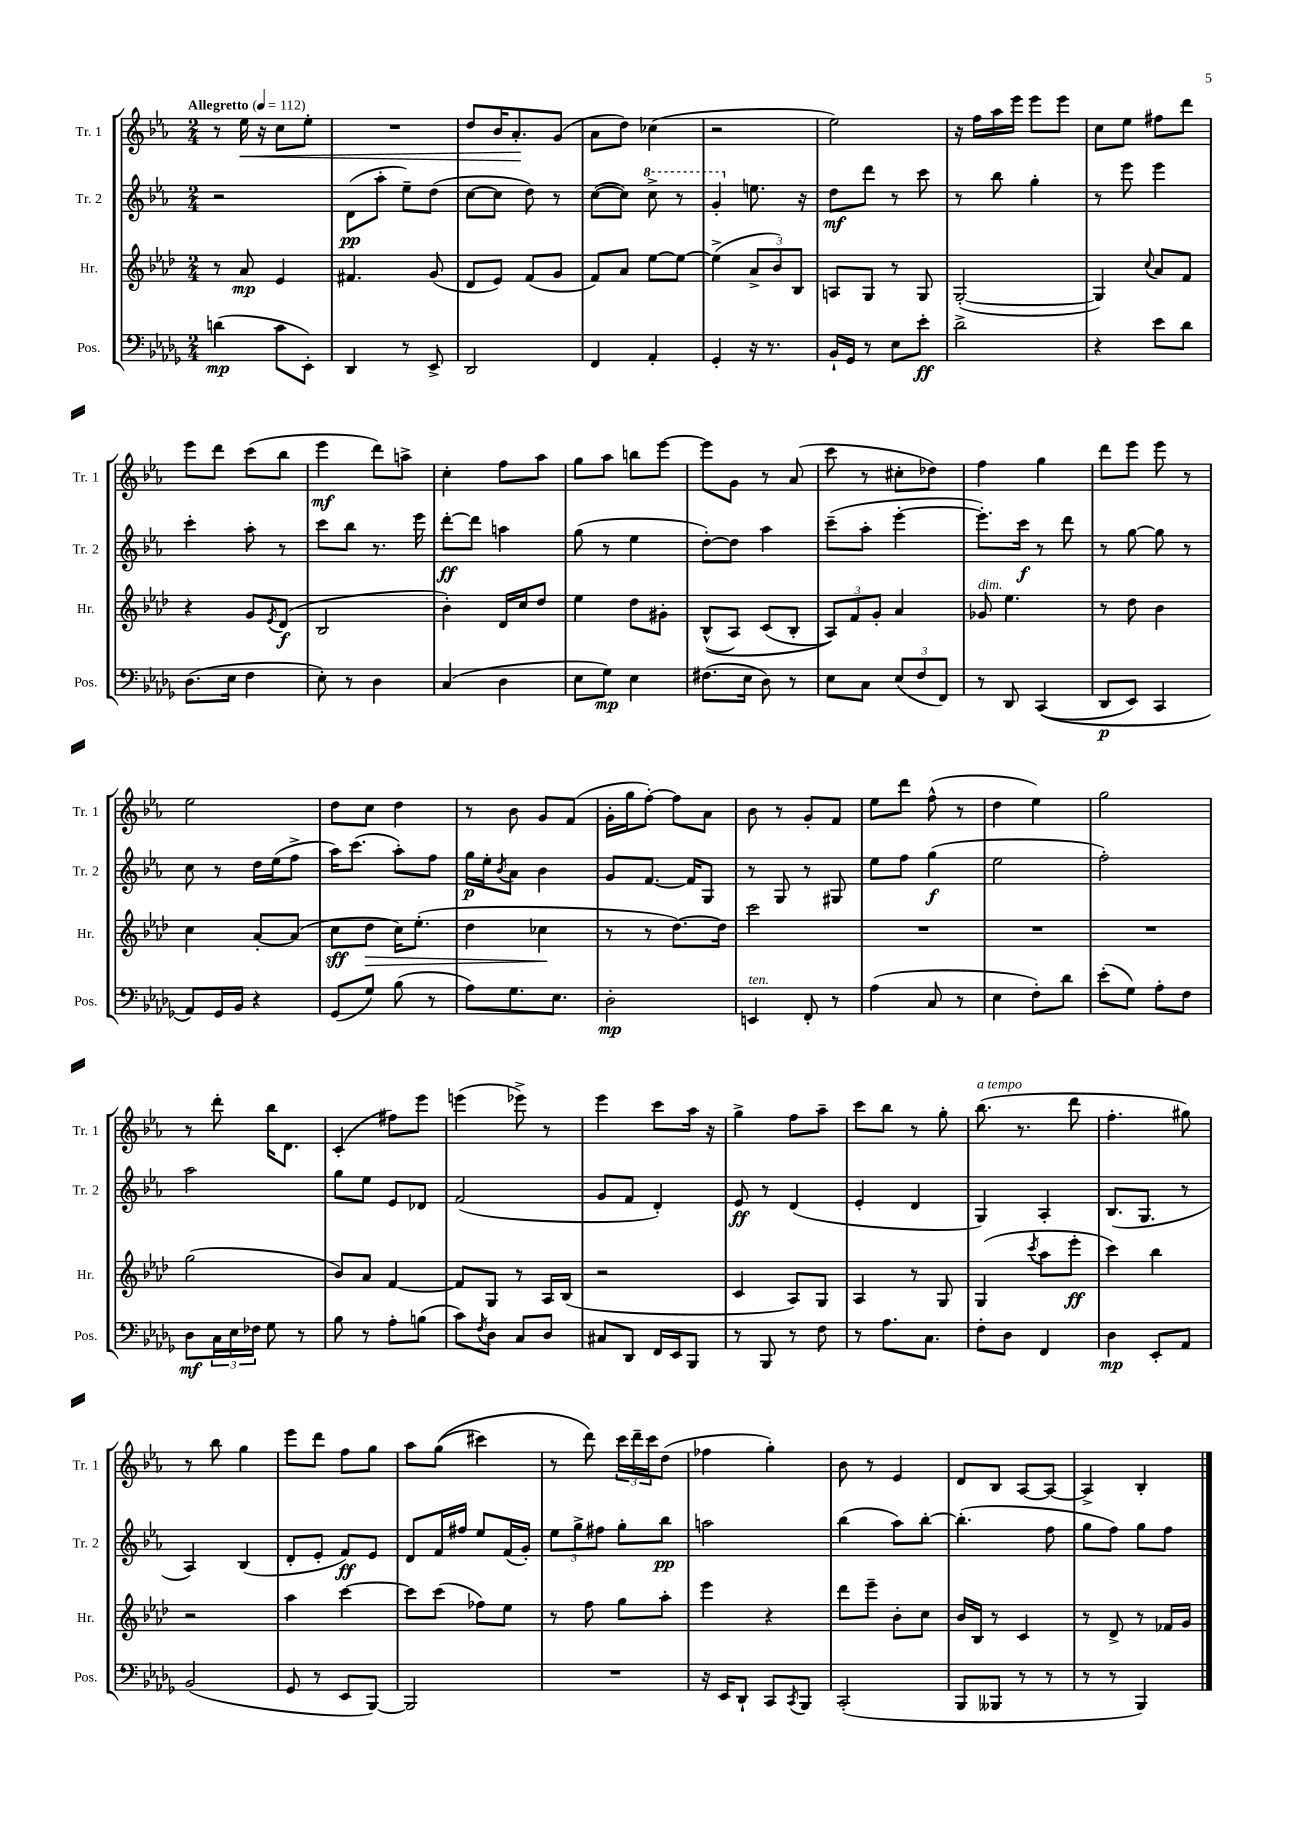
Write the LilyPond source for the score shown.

<<
\new StaffGroup <<
\new Staff = "s0" \with { instrumentName = "Tr. 1" shortInstrumentName = "Tr. 1" } {
    \clef treble \key ees \major \numericTimeSignature \time 2/4 \tempo "Allegretto" 4 = 112
    r8 ees''16\< r16 c''8 ees''8-. |
    R2 |
    d''8 bes'16 aes'8.-.\! g'8( |
    aes'8 d''8) ces''4( |
    r2 |
    ees''2) |
    r16 f''16 aes''16 ees'''16 ees'''8 ees'''8 |
    c''8 ees''8 fis''8 d'''8 |
    ees'''8 d'''8 c'''8( bes''8 |
    ees'''4\mf d'''8) a''8-> |
    c''4-. f''8 aes''8 |
    g''8 aes''8 b''8 ees'''8~ |
    ees'''8 g'8 r8 aes'8( |
    c'''8 r8 cis''8-. des''8) |
    f''4 g''4 |
    d'''8 ees'''8 ees'''8 r8 |
    ees''2 |
    d''8 c''8 d''4 |
    r8 bes'8 g'8 f'8( |
    g'16-. g''16 f''8~-.) f''8 aes'8 |
    bes'8 r8 g'8-. f'8 |
    ees''8 d'''8 f''8-^( r8 |
    d''4 ees''4) |
    g''2 |
    r8 d'''8-. bes''16 d'8. |
    c'4-.( fis''8) ees'''8 |
    e'''4( ees'''8->) r8 |
    ees'''4 c'''8 aes''16 r16 |
    g''4-> f''8 aes''8-- |
    c'''8 bes''8 r8 g''8-. |
    bes''8.^\markup { \italic "a tempo" }( r8. d'''8 |
    f''4.-. gis''8) |
    r8 bes''8 g''4 |
    ees'''8 d'''8 f''8 g''8 |
    aes''8 g''8(\( cis'''4) |
    r8 d'''8\) \tuplet 3/2 { c'''16 d'''16-- c'''16 } d''8( |
    fes''4 g''4-.) |
    bes'8 r8 ees'4 |
    d'8 bes8 aes8~ aes8~ |
    aes4-> bes4-. \bar "|." |
}
\new Staff = "s1" \with { instrumentName = "Tr. 2" shortInstrumentName = "Tr. 2" } {
    \clef treble \key ees \major \numericTimeSignature \time 2/4
    r2 |
    d'8\pp( aes''8-. ees''8--) d''8( |
    c''8~ c''8 d''8) r8 |
    c''8~( c''8) \ottava #1 c'''8-> r8 |
    g''4-. \ottava #0 e''8. r16 |
    d''8\mf d'''8 r8 c'''8 |
    r8 bes''8 g''4-. |
    r8 ees'''8 ees'''4 |
    c'''4-. aes''8-. r8 |
    c'''8 bes''8 r8. ees'''16 |
    d'''8~-.\ff d'''8 a''4 |
    g''8( r8 ees''4 |
    d''8~-.) d''8 aes''4 |
    c'''8--( aes''8-. ees'''4~-. |
    ees'''8.-.) c'''16\f r8 d'''8 |
    r8 g''8~ g''8 r8 |
    c''8 r8 d''16 ees''16( f''8-> |
    aes''16) c'''8.( aes''8-.) f''8 |
    g''16\p ees''16-. \acciaccatura { bes'8 } aes'8 bes'4 |
    g'8 f'8.~ f'16 g8 |
    r8 g8 r8 gis8 |
    ees''8 f''8 g''4\f( |
    ees''2 |
    f''2-.) |
    aes''2 |
    g''8 ees''8 ees'8 des'8 |
    f'2( |
    g'8 f'8 d'4-.) |
    ees'8\ff r8 d'4( |
    ees'4-. d'4 |
    g4) aes4-. |
    bes8.( g8. r8 |
    aes4) bes4( |
    d'8-. ees'8-. f'8\ff) ees'8 |
    d'8 f'16 fis''16 ees''8 f'16( g'16-.) |
    \tuplet 3/2 { ees''8 g''8-> fis''8 } g''8-. bes''8\pp |
    a''2 |
    bes''4( aes''8) bes''8~-. |
    bes''4.-.( f''8 |
    g''8 f''8) g''8 f''8 \bar "|." |
}
\new Staff = "s2" \with { instrumentName = "Hr." shortInstrumentName = "Hr." } {
    \clef treble \key aes \major \numericTimeSignature \time 2/4
    r8 aes'8\mp ees'4 |
    fis'4. g'8( |
    des'8 ees'8) f'8( g'8 |
    f'8) aes'8 ees''8~ ees''8~ |
    ees''4->( \tuplet 3/2 { aes'8-> bes'8) bes8 } |
    a8 g8 r8 g8 |
    g2~-.( |
    g4) \appoggiatura { c''8 } aes'8 f'8 |
    r4 g'8 \acciaccatura { ees'8 } des'8\f( |
    bes2 |
    bes'4-.) des'16 c''16 des''8 |
    ees''4 des''8 gis'8-. |
    bes8-^(\( aes8) c'8( bes8-. |
    \tuplet 3/2 { aes8)\) f'8 g'8-. } aes'4 |
    ges'8^\markup { \italic "dim." } ees''4. |
    r8 des''8 bes'4 |
    c''4 aes'8~-. aes'8( |
    c''8\sff des''8\> c''16) ees''8.-.( |
    des''4 ces''4\! |
    r8 r8 des''8.~) des''16 |
    c'''2 |
    R2 |
    R2 |
    R2 |
    g''2( |
    bes'8) aes'8 f'4~ |
    f'8 g8 r8 aes16 bes16( |
    r2 |
    c'4 aes8) g8 |
    aes4 r8 g8 |
    g4( \acciaccatura { c'''8 } aes''8 ees'''8-.\ff |
    c'''4) bes''4 |
    r2 |
    aes''4 c'''4~ |
    c'''8 c'''8( fes''8) ees''8 |
    r8 f''8 g''8 aes''8-. |
    ees'''4 r4 |
    des'''8 ees'''8-- bes'8-. c''8 |
    bes'16 bes16 r8 c'4 |
    r8 des'8-> r8 fes'16 g'16 \bar "|." |
}
\new Staff = "s3" \with { instrumentName = "Pos." shortInstrumentName = "Pos." } {
    \clef bass \key des \major \numericTimeSignature \time 2/4
    d'4\mp( c'8 ees,8-.) |
    des,4 r8 ees,8-> |
    des,2 |
    f,4 aes,4-. |
    ges,4-. r16 r8. |
    bes,16-! ges,16 r8 ees8 ees'8-.\ff |
    des'2-> |
    r4 ees'8 des'8 |
    des8.( ees16 f4 |
    ees8-.) r8 des4 |
    c4( des4 |
    ees8 ges8\mp) ees4 |
    fis8.( ees16 des8) r8 |
    ees8 c8 \tuplet 3/2 { ees8( f8 f,8) } |
    r8 des,8 c,4(\( |
    des,8\p ees,8) c,4 |
    aes,8\) ges,16 bes,16 r4 |
    ges,8( ges8) bes8( r8 |
    aes8) ges8. ees8. |
    des2-.\mp |
    e,4^\markup { \italic "ten." } f,8-. r8 |
    aes4( c8 r8 |
    ees4 f8-.) des'8 |
    ees'8-.( ges8) aes8-. f8 |
    des8\mf \tuplet 3/2 { c16 ees16 fes16 } ges8 r8 |
    bes8 r8 aes8-. b8( |
    c'8) \acciaccatura { f8 } des8 c8 des8 |
    cis8 des,8 f,16 ees,16 bes,,8 |
    r8 bes,,8 r8 f8 |
    r8 aes8. c8. |
    f8-. des8 f,4 |
    des4\mp ees,8-. aes,8 |
    bes,2( |
    ges,8 r8 ees,8 bes,,8~) |
    bes,,2 |
    R2 |
    r16 ees,16 des,8-! c,8 \acciaccatura { c,8 } bes,,8 |
    c,2-.( |
    bes,,8 beses,,8 r8 r8 |
    r8 r8 bes,,4) \bar "|." |
}
>>
>>
\layout { \context { \Score \remove "Bar_number_engraver" } }
